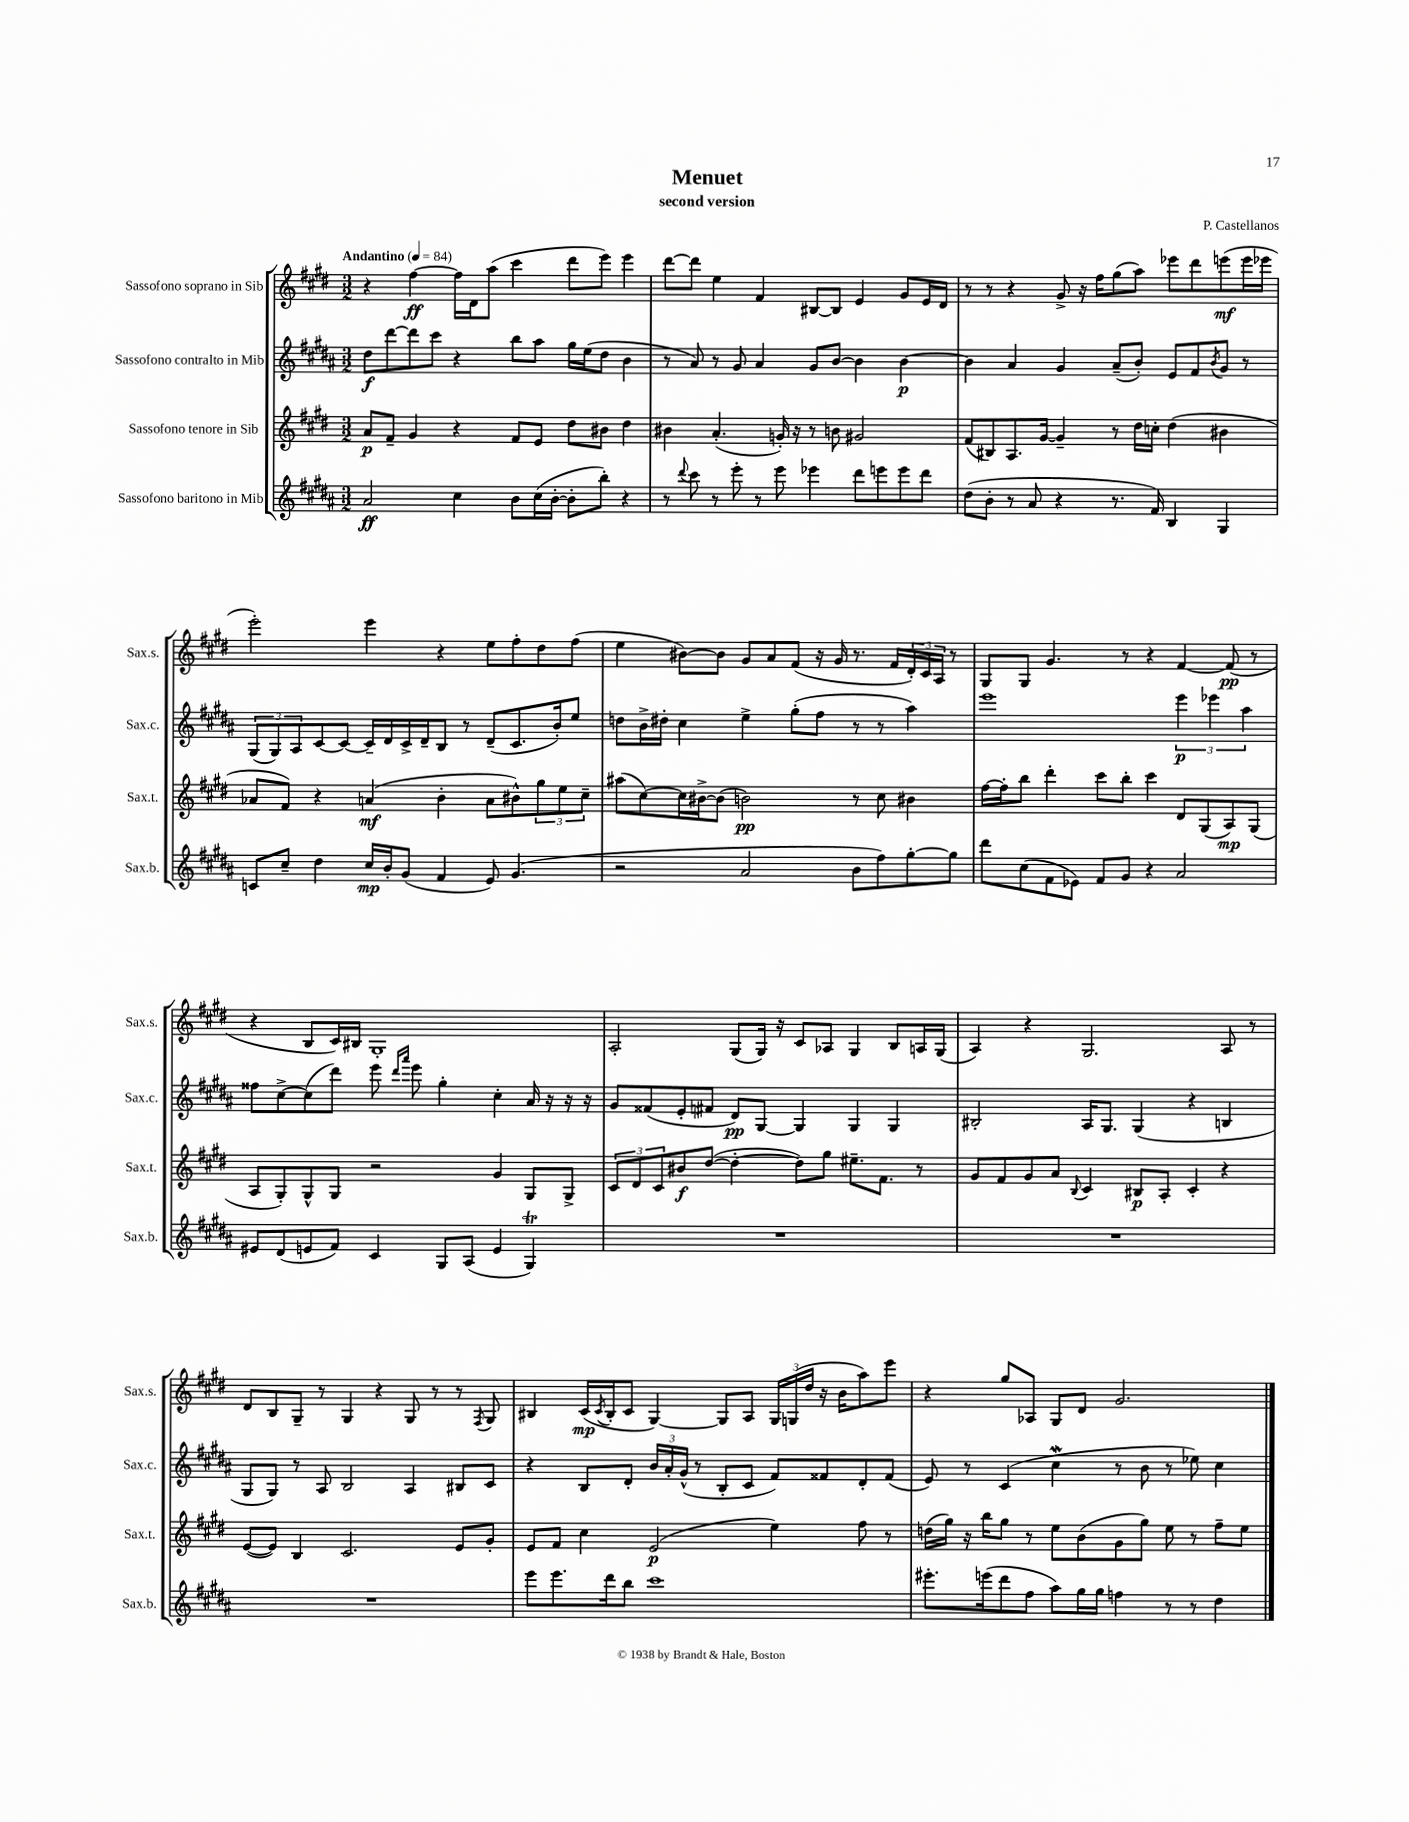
\header { title = "Menuet" composer = "P. Castellanos" subtitle = "second version" }
<<
\new StaffGroup <<
\new Staff = "s0" \with { instrumentName = "Sassofono soprano in Sib" shortInstrumentName = "Sax.s." } {
    \clef treble \key e \major \numericTimeSignature \time 3/2 \tempo "Andantino" 4 = 84
    r4 fis''4~\ff fis''16 dis'16 a''8( cis'''4 dis'''8 e'''8) e'''4 |
    dis'''8~ dis'''8 e''4 fis'4 bis8~ bis8 e'4 gis'8 e'16 dis'16 |
    r8 r8 r4 gis'8-> r16 fis''16 gis''8( a''8) ees'''8 dis'''8 e'''8\mf( e'''16 ees'''16 |
    e'''2-.) e'''4 r4 e''8 fis''8-. dis''8 fis''8( |
    e''4 bis'8~) bis'8 gis'8 a'8 fis'8( r16 gis'16 r8. fis'16 \tuplet 3/2 { dis'16-.) cis'16 a16 } r8 |
    gis8 gis8 gis'4. r8 r4 fis'4~ fis'8\pp( r8 |
    r4 b8 cis'16) bis16 gis1-. |
    a2-. gis8( gis16) r16 cis'8 aes8 gis4 b8 a16 gis16( |
    a4) r4 gis2. a8 r8 |
    dis'8 b8 gis8-- r8 gis4 r4 gis8 r8 r8 \acciaccatura { fis8 } gis8 |
    bis4 cis'16\mp( \acciaccatura { cis'8 } bis16-. cis'8 gis4~) gis8 a8 \tuplet 3/2 { gis16 g16( dis''16 } r16 b'16 a''8) e'''8 |
    r4 gis''8 aes8 gis8 dis'8 gis'2. \bar "|." |
}
\new Staff = "s1" \with { instrumentName = "Sassofono contralto in Mib" shortInstrumentName = "Sax.c." } {
    \clef treble \key b \major \numericTimeSignature \time 3/2
    dis''8\f dis'''8~ dis'''8 cis'''8 r4 b''8 ais''8 gis''16 e''16( dis''8 b'4 |
    r8 ais'8) r8 gis'8 ais'4 gis'8 b'8~ b'4 b'4~\p |
    b'4 ais'4 gis'4 ais'8--( b'8-.) e'8 fis'8 \acciaccatura { b'8 } gis'8 r8 |
    \tuplet 3/2 { gis8( gis8) ais8 } cis'8~ cis'8~ cis'16-- dis'16 cis'16-> dis'16-- b8 r8 dis'8--( cis'8. b'16-.) e''8 |
    d''8 b'16-> dis''16-. cis''4 e''4-> gis''8-.( fis''8 r8 r8 ais''4) |
    e'''1 \tuplet 3/2 { e'''4\p ees'''4 ais''4 } |
    fisis''8 cis''8~-> cis''8( dis'''8) e'''8 \grace { dis'''16 ais'''16 } e'''8 gis''4-. cis''4-. ais'16 r16 r16 r16 |
    gis'8 fisis'8( e'8-. fis'8 dis'8\pp) gis8~ gis4 gis4 gis4 |
    bis2-. ais16 gis8. gis4( r4 b4 |
    gis8 gis8) r8 ais8 b2 ais4 bis8 cis'8 |
    r4 b8 dis'8-. \tuplet 3/2 { b'16 ais'16-. gis'16-^( } r8 b8-. cis'8 fis'8) fisis'8 dis'8-. fisis'8( |
    e'8) r8 cis'4( cis''4\mordent r8 b'8 r8 ees''8) cis''4 \bar "|." |
}
\new Staff = "s2" \with { instrumentName = "Sassofono tenore in Sib" shortInstrumentName = "Sax.t." } {
    \clef treble \key e \major \numericTimeSignature \time 3/2
    a'8\p fis'8-- gis'4 r4 fis'8 e'8 dis''8 bis'8 dis''4 |
    bis'4 a'4.-.( g'16-.) r16 r8 b'8 gis'2 |
    fis'8( bis8) a8. gis'16~ gis'4-- r8 dis''16 c''16-. dis''4( bis'4 |
    aes'8 fis'8) r4 a'4\mf( b'4-. a'8 bis'8-^) \tuplet 3/2 { gis''8 e''8 cis''8-- } |
    ais''8( cis''8~) cis''16 bis'16~-> bis'8( b'2\pp) r8 cis''8 bis'4 |
    fis''16~ fis''16-. b''8 dis'''4-. cis'''8 b''8-. cis'''4 dis'8 gis8( a8\mp) gis8( |
    a8 gis8-.) gis8-^ gis8 r2 gis'4 gis8 gis8-> |
    \tuplet 3/2 { cis'8 dis'8 cis'8 } bis'8\f dis''8~( dis''4~-. dis''8) gis''8 eis''8.-- fis'8. r8 |
    gis'8 fis'8 gis'8 a'8 \appoggiatura { b8 } cis'4 bis8\p a8-. cis'4-. r4 |
    e'8~( e'8) b4 cis'2. e'8 gis'8-. |
    e'8 fis'8 cis''4 e'2\p( e''4) fis''8 r8 |
    d''16( gis''16) r16 b''16 gis''8 r8 e''8 b'8( gis'8 gis''8) e''8 r8 fis''8-- e''8 \bar "|." |
}
\new Staff = "s3" \with { instrumentName = "Sassofono baritono in Mib" shortInstrumentName = "Sax.b." } {
    \clef treble \key b \major \numericTimeSignature \time 3/2
    ais'2\ff cis''4 b'8 cis''16( b'16~-. b'8-. b''8-.) r4 |
    r8 \appoggiatura { dis'''8 } cis'''8 r8 e'''8-. r8 e'''8 ees'''4 dis'''8 e'''8 e'''8 dis'''8 |
    dis''8( b'8-. r8 ais'8 r4 r8. fis'16) b4 gis4 |
    c'8 cis''8-- dis''4 cis''16\mp b'16-. gis'8( fis'4 e'8) gis'4.( |
    r2 ais'2 b'8 fis''8) gis''8~-. gis''8 |
    dis'''8 cis''8( fis'8 ees'8) fis'8 gis'8 r4 ais'2 |
    eis'8 dis'8( e'8 fis'8) cis'4 gis8 ais8( e'4 gis4\trill) |
    R1. |
    R1. |
    R1. |
    e'''8 e'''8. dis'''16 b''8 cis'''1 |
    eis'''8.-. e'''16( dis'''8 fis''8 ais''8) gis''16 gis''16 f''4 r8 r8 dis''4 \bar "|." |
}
>>
>>
\layout { \context { \Score \remove "Bar_number_engraver" } }
